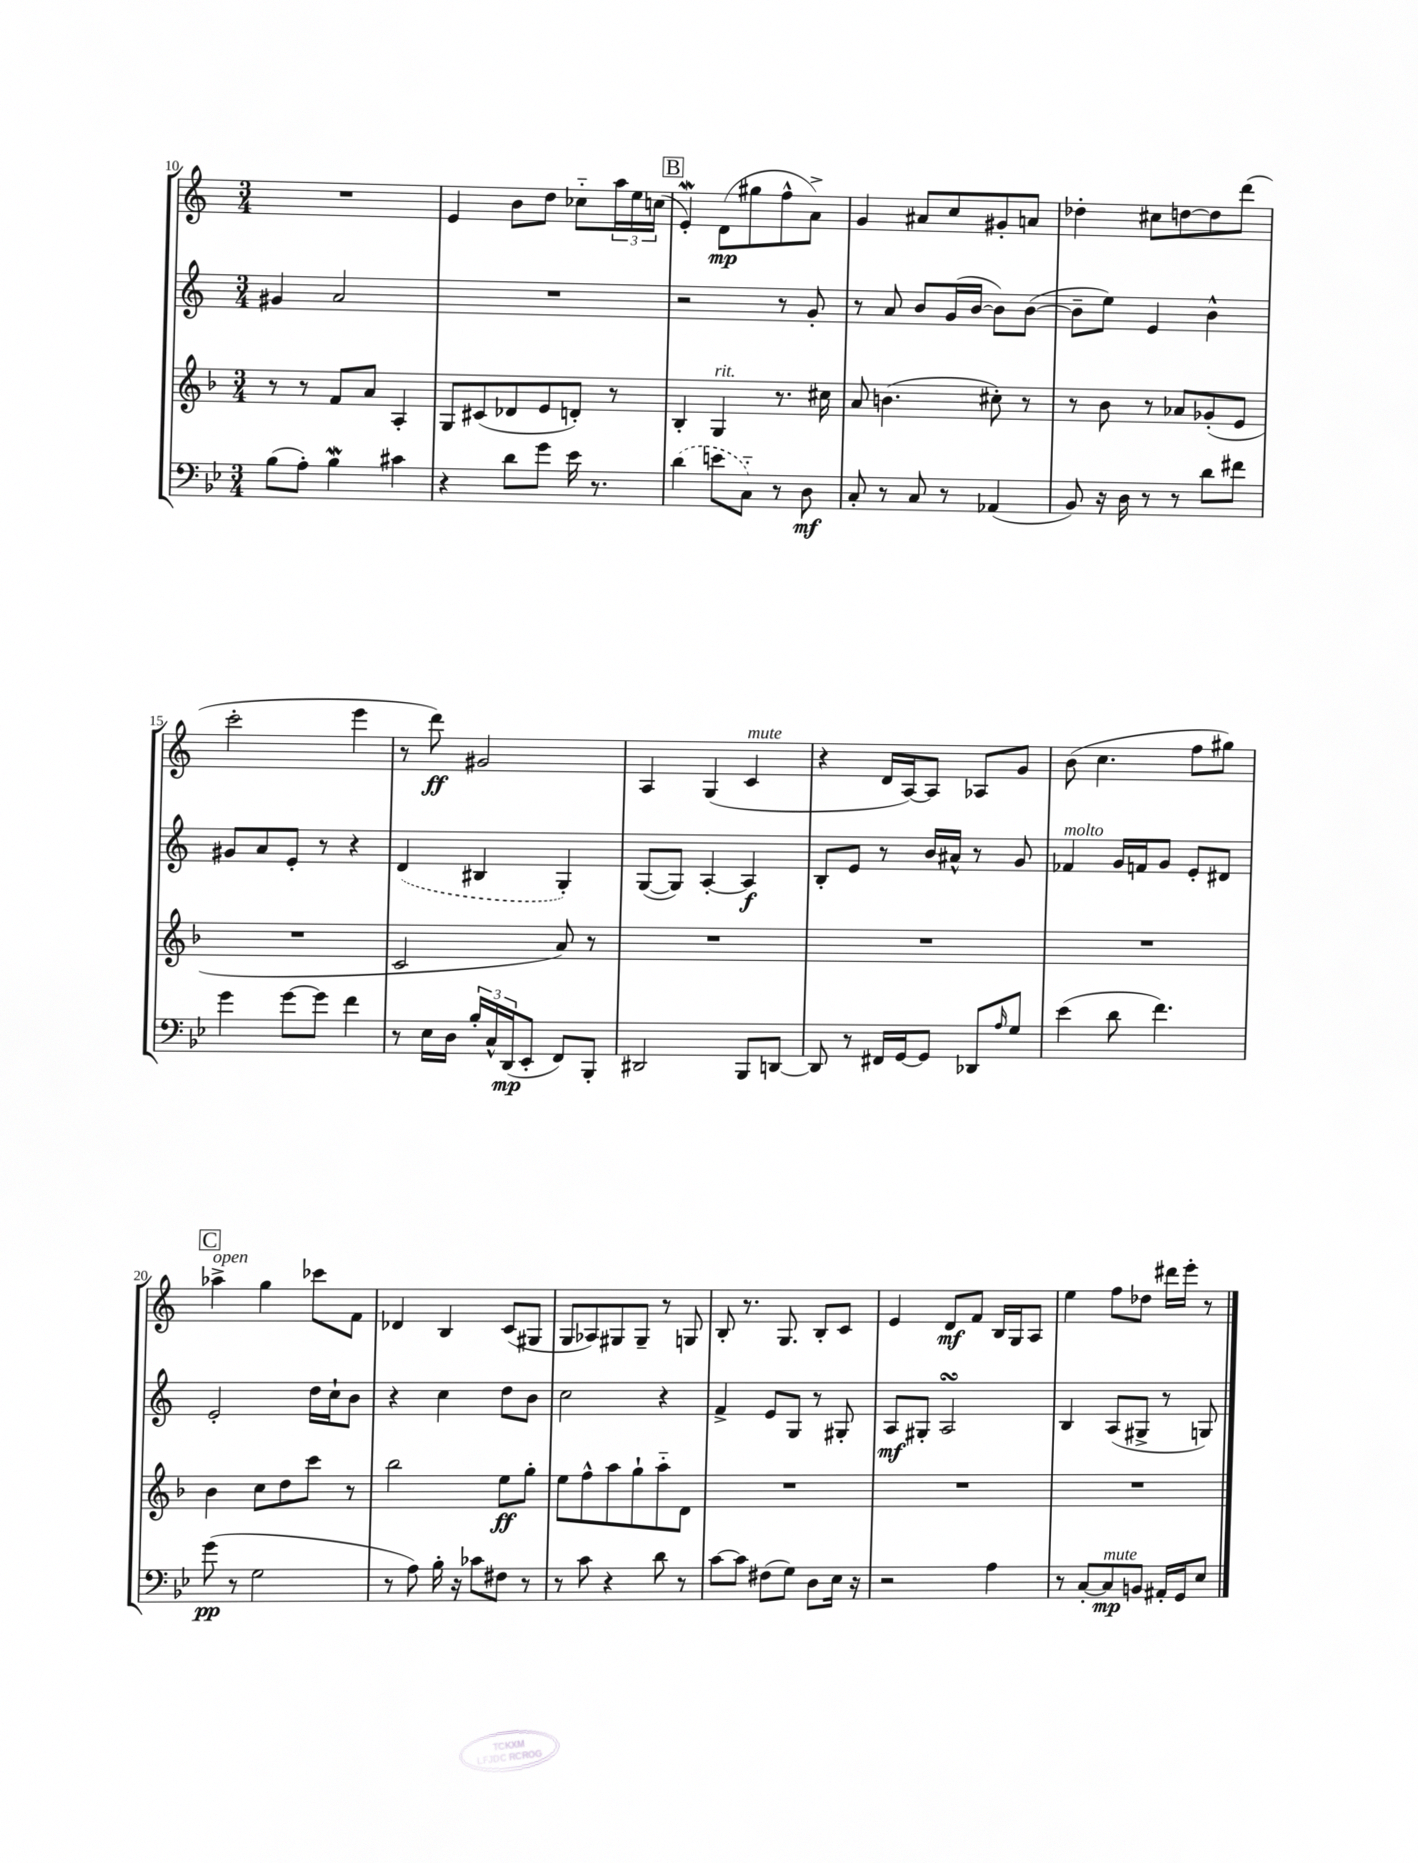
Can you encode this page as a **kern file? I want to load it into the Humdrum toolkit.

**kern	**kern	**kern	**kern
*staff4	*staff3	*staff2	*staff1
*clefF4	*clefG2	*clefG2	*clefG2
*k[b-e-]	*k[b-]	*k[]	*k[]
*M3/4	*M3/4	*M3/4	*M3/4
(8B-\L	8r	4g#/	2.r
8A'\J)	8r	.	.
4B-\	8f/L	2a/	.
.	8a/J	.	.
4c#\	4A'/	.	.
=	=	=	=
4r	8G/L	2.r	4e/
.	(8c#/	.	.
8d\L	8d-/	.	8b\L
8g\J	8e/	.	8dd\J
16e-\	8d'/J)	.	8cc-'~\L
8.r	.	.	.
.	8r	.	24aa\L
.	.	.	24ee\
.	.	.	(24cc\JJ
=	=	=	=
(4d\	4B-'/	2r	4e'/)
8e\L	4G/	.	(8d\L
8C'~\J)	.	.	8gg#\
8r	8.r	8r	8ff^^\
8D\	.	8g'/	8a^\J)
.	16cc#\	.	.
=	=	=	=
8C'/	8a/	8r	4g/
8r	(4.b\	8a/	.
8C/	.	8b/L	8a#/L
8r	.	(16g/L	8cc/
.	.	[16b/JJ	.
(4AA-/	8cc#'\)	8b\]L)	8g#'/
.	8r	([8b\J	8a/J
=	=	=	=
8BB-/)	8r	8b~\]L	4dd-'\
16r	8b-\	8ee\J)	.
16D\	.	.	.
8r	8r	4e/	8cc#\L
8r	8a-/L	.	[8dd\
8d\L	(8g-'/	4b^^\	8dd\]
8f#\J	8e/J	.	(8ddd\J
=	=	=	=
4g\	2.r	8g#/L	2ccc'\
.	.	8a/	.
[8g\L	.	8e'/J	.
8g\]J	.	8r	.
4f\	.	4r	4eee\
=	=	=	=
8r	2c/	(4d/	8r
16E-\LL	.	.	8ddd\)
16D\JJ	.	.	.
24B-'/LL	.	4B#/	2g#/
24C^^/	.	.	.
(24DD/J	.	.	.
8EE-'/J	.	.	.
8FF/L)	8a/)	4G'/)	.
8BBB-'/J	8r	.	.
=	=	=	=
2DD#/	2.r	([8G/L	4A/
.	.	8G/]J)	.
.	.	[4A'/	(4G/
8BBB-/L	.	4A/]	4c/
[8DD/J	.	.	.
=	=	=	=
8DD/]	2.r	8B'/L	4r
8r	.	8e/J	.
16FF#/LL	.	8r	16d/LL
[16GG/J	.	.	[16A/J)
8GG/]J	.	16b/LL	8A/]J
.	.	16a#^^/JJ	.
8DD-/L	.	8r	8A-/L
16qqA/	.	.	.
8G/J	.	8g/	8g/J
=	=	=	=
(4e-\	2.r	4f-/	(8b\
.	.	.	4.cc\
8d\	.	16g/LL	.
.	.	16f/J	.
4.f\)	.	8g/J	.
.	.	8e'/L	8ff\L
.	.	8d#/J	8gg#\J)
=	=	=	=
(8g\	4b-\	2e'/	4aa-^\
8r	.	.	.
2G\	8cc\L	.	4gg\
.	8dd\	.	.
.	8ccc\J	16dd\LL	8ccc-\L
.	.	16cc`\J	.
.	8r	8b\J	8f\J
=	=	=	=
8r	2bb-\	4r	4d-/
8A\)	.	.	.
16B-'\	.	4cc\	4B/
16r	.	.	.
8c-\L	.	.	.
8F#\J	8ee\L	8dd\L	(8c/L
8r	8gg'\J	8b\J	8G#/J
=	=	=	=
8r	8ee\L	2cc\	8G/L
8c\	8ff^^\	.	8A-/)
4r	8aa\	.	8G#/
.	8gg`\	.	8G#~/J
8d\	8aa'~\	4r	8r
8r	8d\J	.	8G/
=	=	=	=
[8c\L	2.r	4f^/	8B'/
8c\]J	.	.	8.r
(8F#\L	.	8e/L	.
.	.	.	8.G/
8G\J)	.	8G/J	.
8D\L	.	8r	8B'/L
16E-\Jk	.	8G#'/	8c/J
16r	.	.	.
=	=	=	=
2r	2.r	8A/L	4e/
.	.	8G#'/J	.
.	.	2A/	8d/L
.	.	.	8f/J
4A\	.	.	16B/LL
.	.	.	16G/J
.	.	.	8A/J
=	=	=	=
8r	2.r	4B/	4ee\
[8C'/L	.	.	.
8C/]	.	(8A/L	8ff\L
8BB/J	.	8G#^/J	8dd-\J
16AA#'/LL	.	8r	16ddd#\LL
16GG/J	.	.	16eee'\JJ
8E-/J	.	8G/)	8r
==	==	==	==
*-	*-	*-	*-
